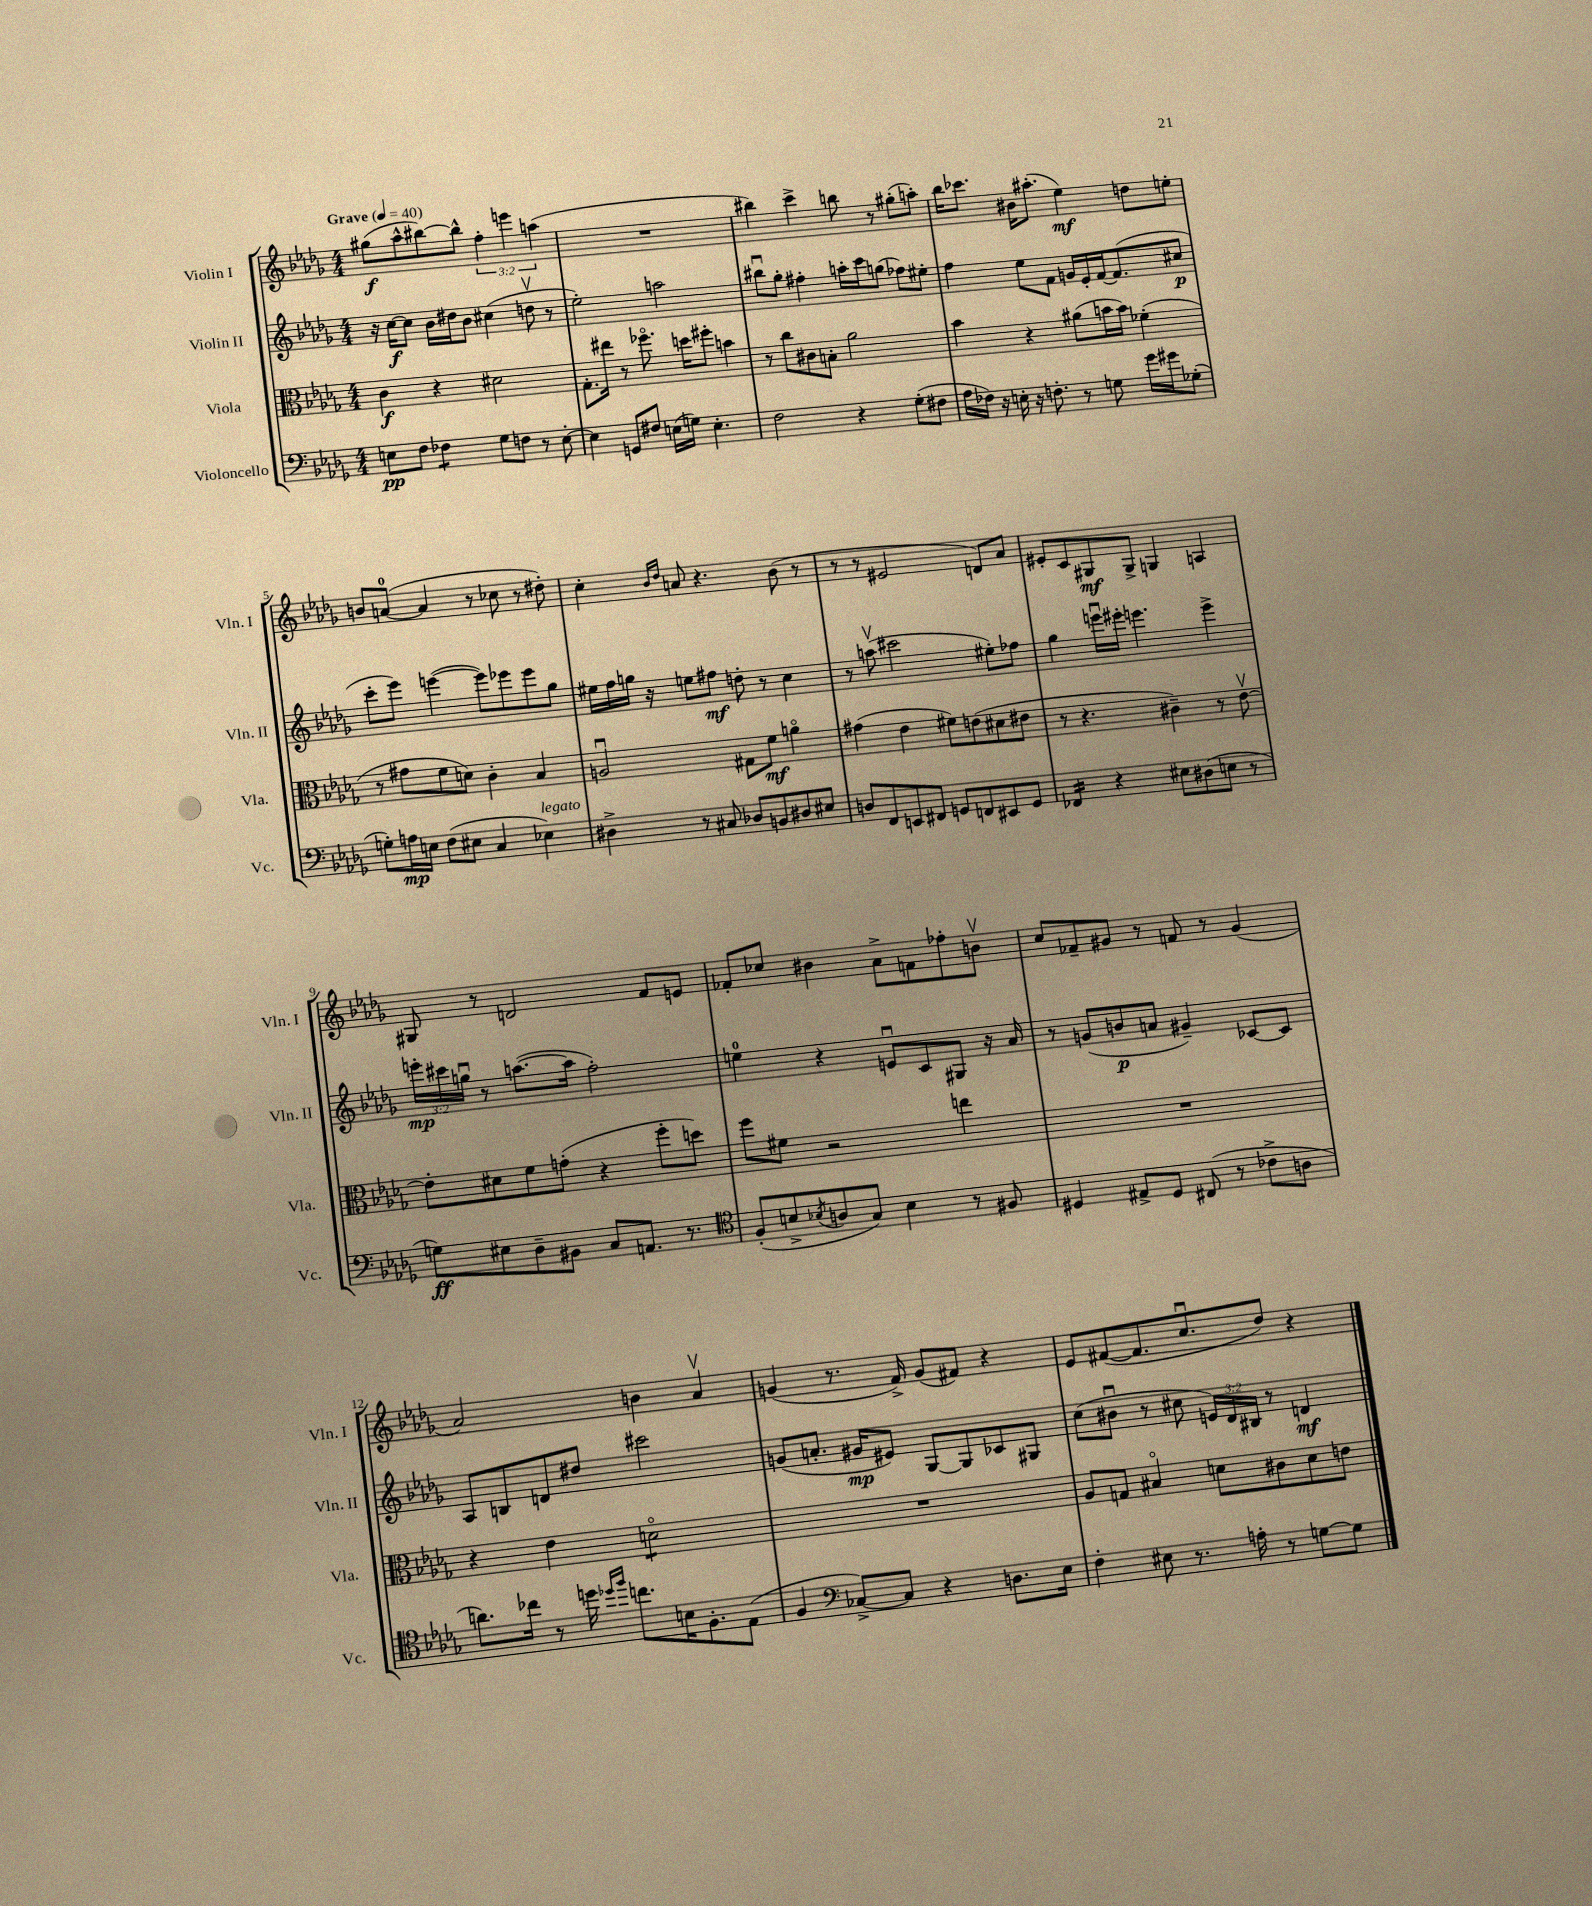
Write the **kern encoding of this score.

**kern	**kern	**kern	**kern
*staff4	*staff3	*staff2	*staff1
*clefF4	*clefC3	*clefG2	*clefG2
*k[b-e-a-d-g-]	*k[b-e-a-d-g-]	*k[b-e-a-d-g-]	*k[b-e-a-d-g-]
*M4/4	*M4/4	*M4/4	*M4/4
*MM40	*MM40	*MM40	*MM40
8E	4c	16r	(8gg#
.	.	[16cc	.
8F	.	8cc]	8aa-^^
4F-	4r	16b-	[8bb#)
.	.	16dd#	.
.	.	8b-	8bb#^^]
8G-	2d#	(4cc#	6ff'
8F	.	.	.
.	.	.	6eee
8r	.	8ddv	.
.	.	.	(6aa
[8E'	.	8r	.
=	=	=	=
4E]	8.G-'	2ee-')	1r
.	16ee#	.	.
8GG	8r	.	.
8F#	8.ff-o	.	.
(16E	.	2aa	.
16G)	16dd	.	.
4.E'	8ff#'	.	.
.	4b	.	.
=	=	=	=
2F	8r	8bb#u	4bb#)
.	8cc	8gg-'	.
.	8c#	4ff#'	4ccc^
.	8B'	.	.
4r	2a-	16aa'	8bb
.	.	16ccc	.
.	.	(8gg	8r
(8G-'	.	8ff-)	(8gg#'
8F#	.	8ee#'	8aa')
=	=	=	=
16A-	4b-	4ff	16bb-
16F-)	.	.	8.ccc-
16r	.	.	.
16E'	.	.	.
16r	4r	8ee-	16b#
8.F'	.	.	(8.aa#'
.	.	8f	.
8r	(8a#	16g	4ee-)
.	.	16e-'	.
8G	16b	[16f	.
.	16b)	(8.f]	.
16g-	(4f-'	.	8dd
16g#	.	.	.
(8G-'	.	8cc#	8ee'
=	=	=	=
8G')	8r	8ccc'	8b
16A	8g#	8eee-)	([8a
16E	.	.	.
(8F	8f	([4eee	4a]
8E#	8d)	.	.
4C	4c'	8eee])	8r
.	.	8eee-	8cc-
4E-)	4B-	8eee-	8r
.	.	8gg-	8dd#')
=	=	=	=
4D#^	2Au	16ee#	4cc'
.	.	16ff	.
.	.	16gg	.
.	.	16r	.
.	.	.	16qqb-
.	.	.	16qqdd-
8r	.	8ee	8a
8C#	.	8ff#	4.r
8D-	8G#	8dd'	.
8BB	8f	8r	.
8D#	4ao	4cc	(8b-
8E#	.	.	8r
=	=	=	=
8D	(4g#	8r	8r
8FF	.	(8aav	8r
8EE	4e-	2ccc#	2e#
8FF#	.	.	.
8GG	8f#)	.	.
8FF	(8e	.	.
8EE#	8d#	8ee#')	8d)
8GG	8e#	8ff-	8a-
=	=	=	=
4FF-	8r	4gg-	8e#'
.	4.r	.	8c
4r	.	16eeeu	8G#
.	.	16eee#'	.
.	.	4.eee	8G#^
8E#	4c#~)	.	4G
(8D#	.	.	.
8E	8r	4eee^	4A
8r	[8e-v	.	.
=	=	=	=
8G)	8e-']	24eee'	8G#
.	.	24ccc#	.
.	.	24ggu	.
8E#	8d#	8r	8r
8D-~	8f	([8.aa	2d
8BB#	(8g'	.	.
.	.	16aa]	.
8C	4r	2ff')	.
8.AA	.	.	.
.	8ff'	.	8f
8.r	.	.	.
.	8dd)	.	8e
=	=	=	=
*clefC4	*	*	*
(8F'	8ff	4ee	8f-'
8B^	8f#	.	8cc-
8qB-	.	.	.
8A	2r	4r	4b#
8G-)	.	.	.
4B-	.	8eu	8a-^
.	.	8c	8f
8r	4ee	8G#	8ff-'
8F#	.	16r	8bv
.	.	16a-	.
=	=	=	=
4D#	1r	8r	8cc
.	.	(8g	8f-~
8E#^	.	8b	8g#
8D#	.	8a	8r
(8C#	.	4g#~)	8f
8r	.	.	8r
8c-^	.	[8c-	(4g#
8A	.	8c-]	.
=	=	=	=
8.a)	4r	8A-	2a-)
.	.	8B	.
16cc-	.	.	.
8r	4e-	8d	.
16dd	.	8dd#	.
16qqdd-	.	.	.
16qqff	.	.	.
8.cc	.	.	.
.	2do	2ccc#	4b
16B	.	.	.
8.F'	.	.	.
.	.	.	4a-v
(8E-	.	.	.
=	=	=	=
4F	1r	(8g	(4g
.	.	8.a'	.
*clefF4	*	*	*
[8C-^)	.	.	8.r
.	.	16g#	.
8C-]	.	8e#)	.
.	.	.	16f^)
4r	.	[8G-	(8g
.	.	8G-]	8f#)
8.D	.	8c-	4r
.	.	8G#	.
16E-	.	.	.
=	=	=	=
4F'	8A-	(8cc	8e-
.	8G	8b#u	([8f#
8E#	4B#o	8r	8.f#]
8.r	.	8cc#	.
.	.	.	8.ccu
.	8d	24e)	.
.	.	24d-	.
16A'	.	.	.
.	.	24B#	.
8r	8c#	8r	8dd-)
[8G	8d	4d	4r
8G]	8e	.	.
==	==	==	==
*-	*-	*-	*-
